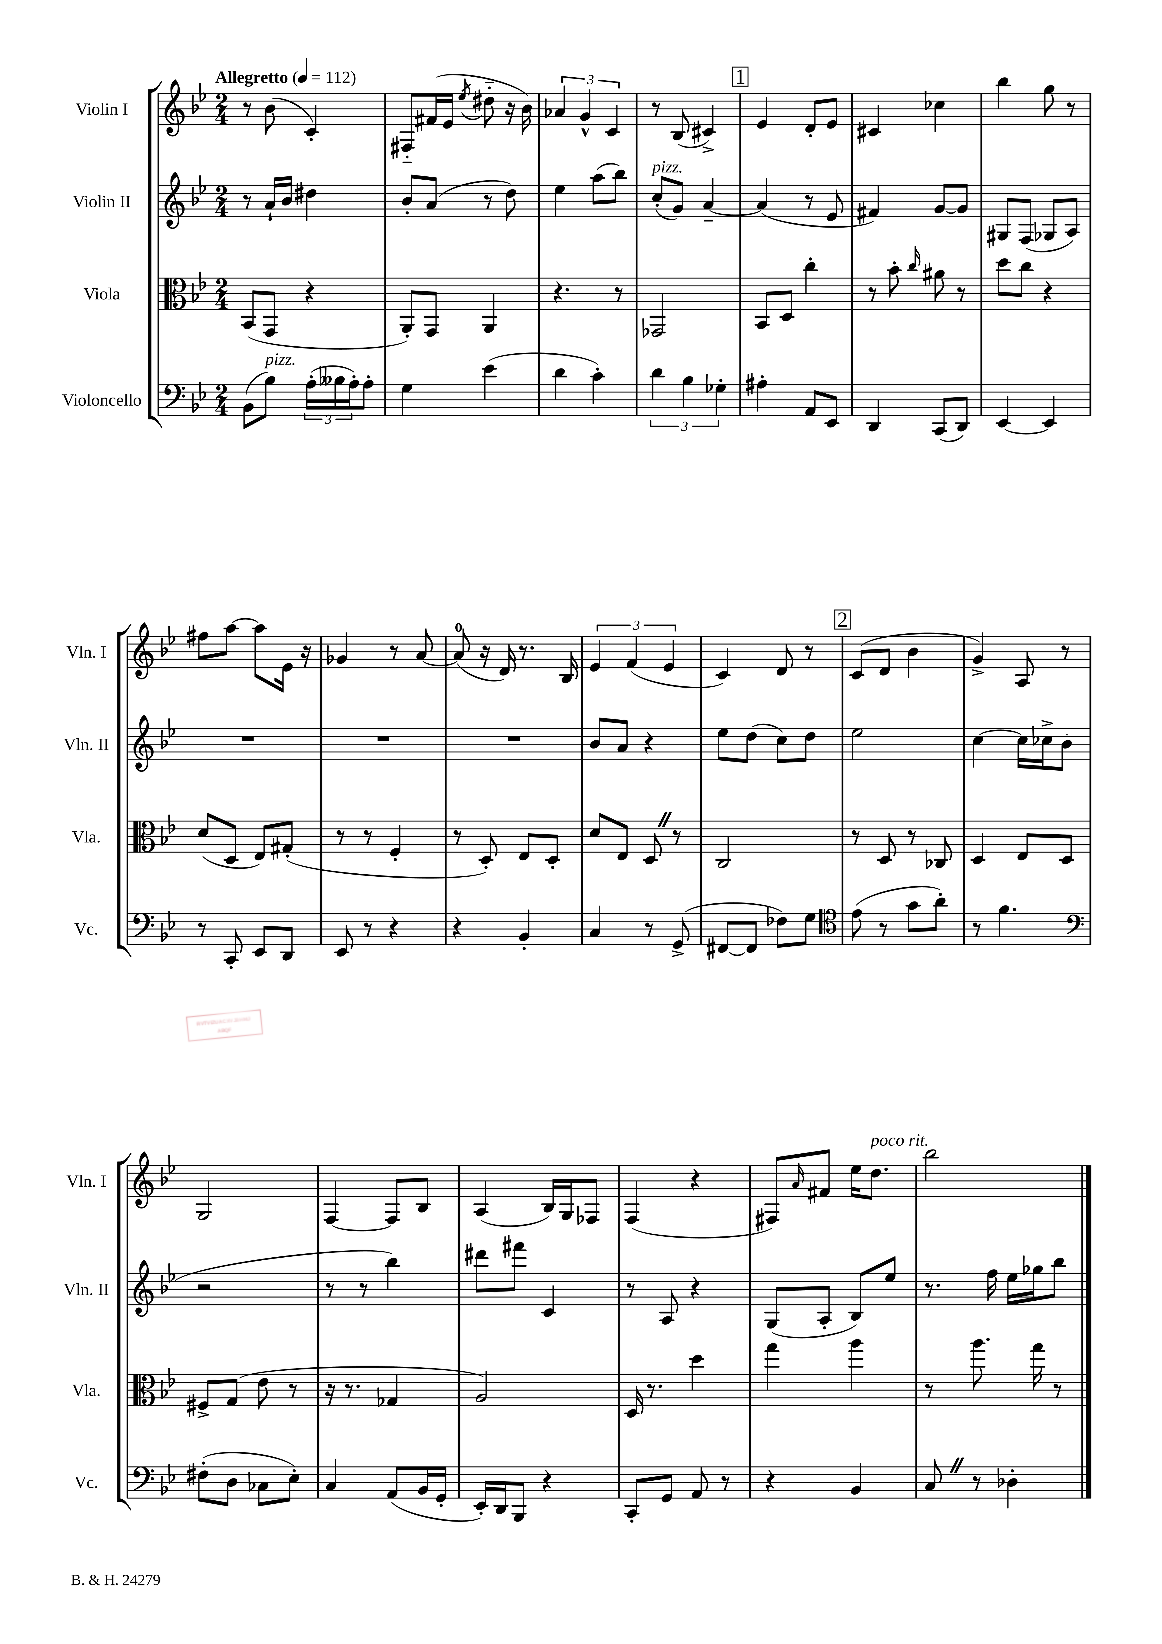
<<
\new StaffGroup <<
\new Staff = "s0" \with { instrumentName = "Violin I" shortInstrumentName = "Vln. I" } {
    \clef treble \key bes \major \numericTimeSignature \time 2/4 \tempo "Allegretto" 4 = 112
    r8 bes'8( c'4-.) |
    fis8-_ fis'16( ees'16 \acciaccatura { ees''8 } dis''8-_ r16 bes'16) |
    \tuplet 3/2 { aes'4 g'4-^ c'4 } |
    r8 bes8( cis'4->) |
    \mark \markup { \box "1" } ees'4 d'8-. ees'8 |
    cis'4 ces''4 |
    bes''4 g''8 r8 |
    fis''8 a''8~ a''8 ees'16 r16 |
    ges'4 r8 a'8~ |
    a'8-0( r16 d'16) r8. bes16 |
    \tuplet 3/2 { ees'4 f'4( ees'4 } |
    c'4) d'8 r8 |
    \mark \markup { \box "2" } c'8( d'8 bes'4 |
    g'4->) a8 r8 |
    g2 |
    f4~ f8 bes8 |
    a4( bes16) g16 fes8 |
    f4( r4 |
    fis8) \grace { a'16 } fis'8 ees''16 d''8.^\markup { \italic "poco rit." } |
    bes''2 \bar "|." |
}
\new Staff = "s1" \with { instrumentName = "Violin II" shortInstrumentName = "Vln. II" } {
    \clef treble \key bes \major \numericTimeSignature \time 2/4
    r8 a'16-! bes'16 dis''4 |
    bes'8-. a'8( r8 d''8) |
    ees''4 a''8( bes''8) |
    c''8-.^\markup { \italic "pizz." }( g'8) a'4~-- |
    \mark \markup { \box "1" } a'4( r8 ees'8 |
    fis'4) g'8~ g'8 |
    gis8 f8( ges8 a8) |
    R2 |
    R2 |
    R2 |
    bes'8 a'8 r4 |
    ees''8 d''8( c''8) d''8 |
    \mark \markup { \box "2" } ees''2 |
    c''4~ c''16 ces''16-> bes'8( |
    r2 |
    r8 r8 bes''4) |
    dis'''8 fis'''8 c'4 |
    r8 a8 r4 |
    g8( a8-. bes8) ees''8 |
    r8. f''16 ees''16 ges''16 bes''8 \bar "|." |
}
\new Staff = "s2" \with { instrumentName = "Viola" shortInstrumentName = "Vla." } {
    \clef alto \key bes \major \numericTimeSignature \time 2/4
    bes,8( g,8 r4 |
    a,8-.) g,8 a,4 |
    r4. r8 |
    ges,2 |
    \mark \markup { \box "1" } bes,8 d8 c''4-. |
    r8 bes'8-. \grace { c''16 } ais'8 r8 |
    d''8 c''8 r4 |
    d'8( d8 ees8) gis8-.( |
    r8 r8 f4-. |
    r8 d8-.) ees8 d8-. |
    d'8 ees8 d8 \once \override BreathingSign.text = \markup { \musicglyph "scripts.caesura.straight" } \breathe r8 |
    c2 |
    \mark \markup { \box "2" } r8 d8 r8 ces8 |
    d4 ees8 d8 |
    fis8-> g8( ees'8 r8 |
    r16 r8. ges4 |
    a2) |
    d16 r8. d''4 |
    g''4 a''4 |
    r8 a''8. g''16 r8 \bar "|." |
}
\new Staff = "s3" \with { instrumentName = "Violoncello" shortInstrumentName = "Vc." } {
    \clef bass \key bes \major \numericTimeSignature \time 2/4
    bes,8( bes8^\markup { \italic "pizz." }) \tuplet 3/2 { a16-.( beses16 a16-.) } a8-. |
    g4 ees'4( |
    d'4 c'4-.) |
    \tuplet 3/2 { d'4 bes4 ges4-. } |
    \mark \markup { \box "1" } ais4-. a,8 ees,8 |
    d,4 c,8( d,8) |
    ees,4~ ees,4 |
    r8 c,8-. ees,8 d,8 |
    ees,8 r8 r4 |
    r4 bes,4-. |
    c4 r8 g,8->( |
    fis,8~ fis,8 fes8) g8 |
    \mark \markup { \box "2" } \clef tenor ees'8( r8 g'8 a'8-.) |
    r8 f'4. |
    \clef bass fis8-.( d8 ces8 ees8-.) |
    c4 a,8( bes,16 g,16-. |
    ees,16-.) d,16 bes,,8 r4 |
    c,8-. g,8 a,8 r8 |
    r4 bes,4 |
    c8 \once \override BreathingSign.text = \markup { \musicglyph "scripts.caesura.straight" } \breathe r8 des4-. \bar "|." |
}
>>
>>
\layout { \context { \Score \remove "Bar_number_engraver" } }
